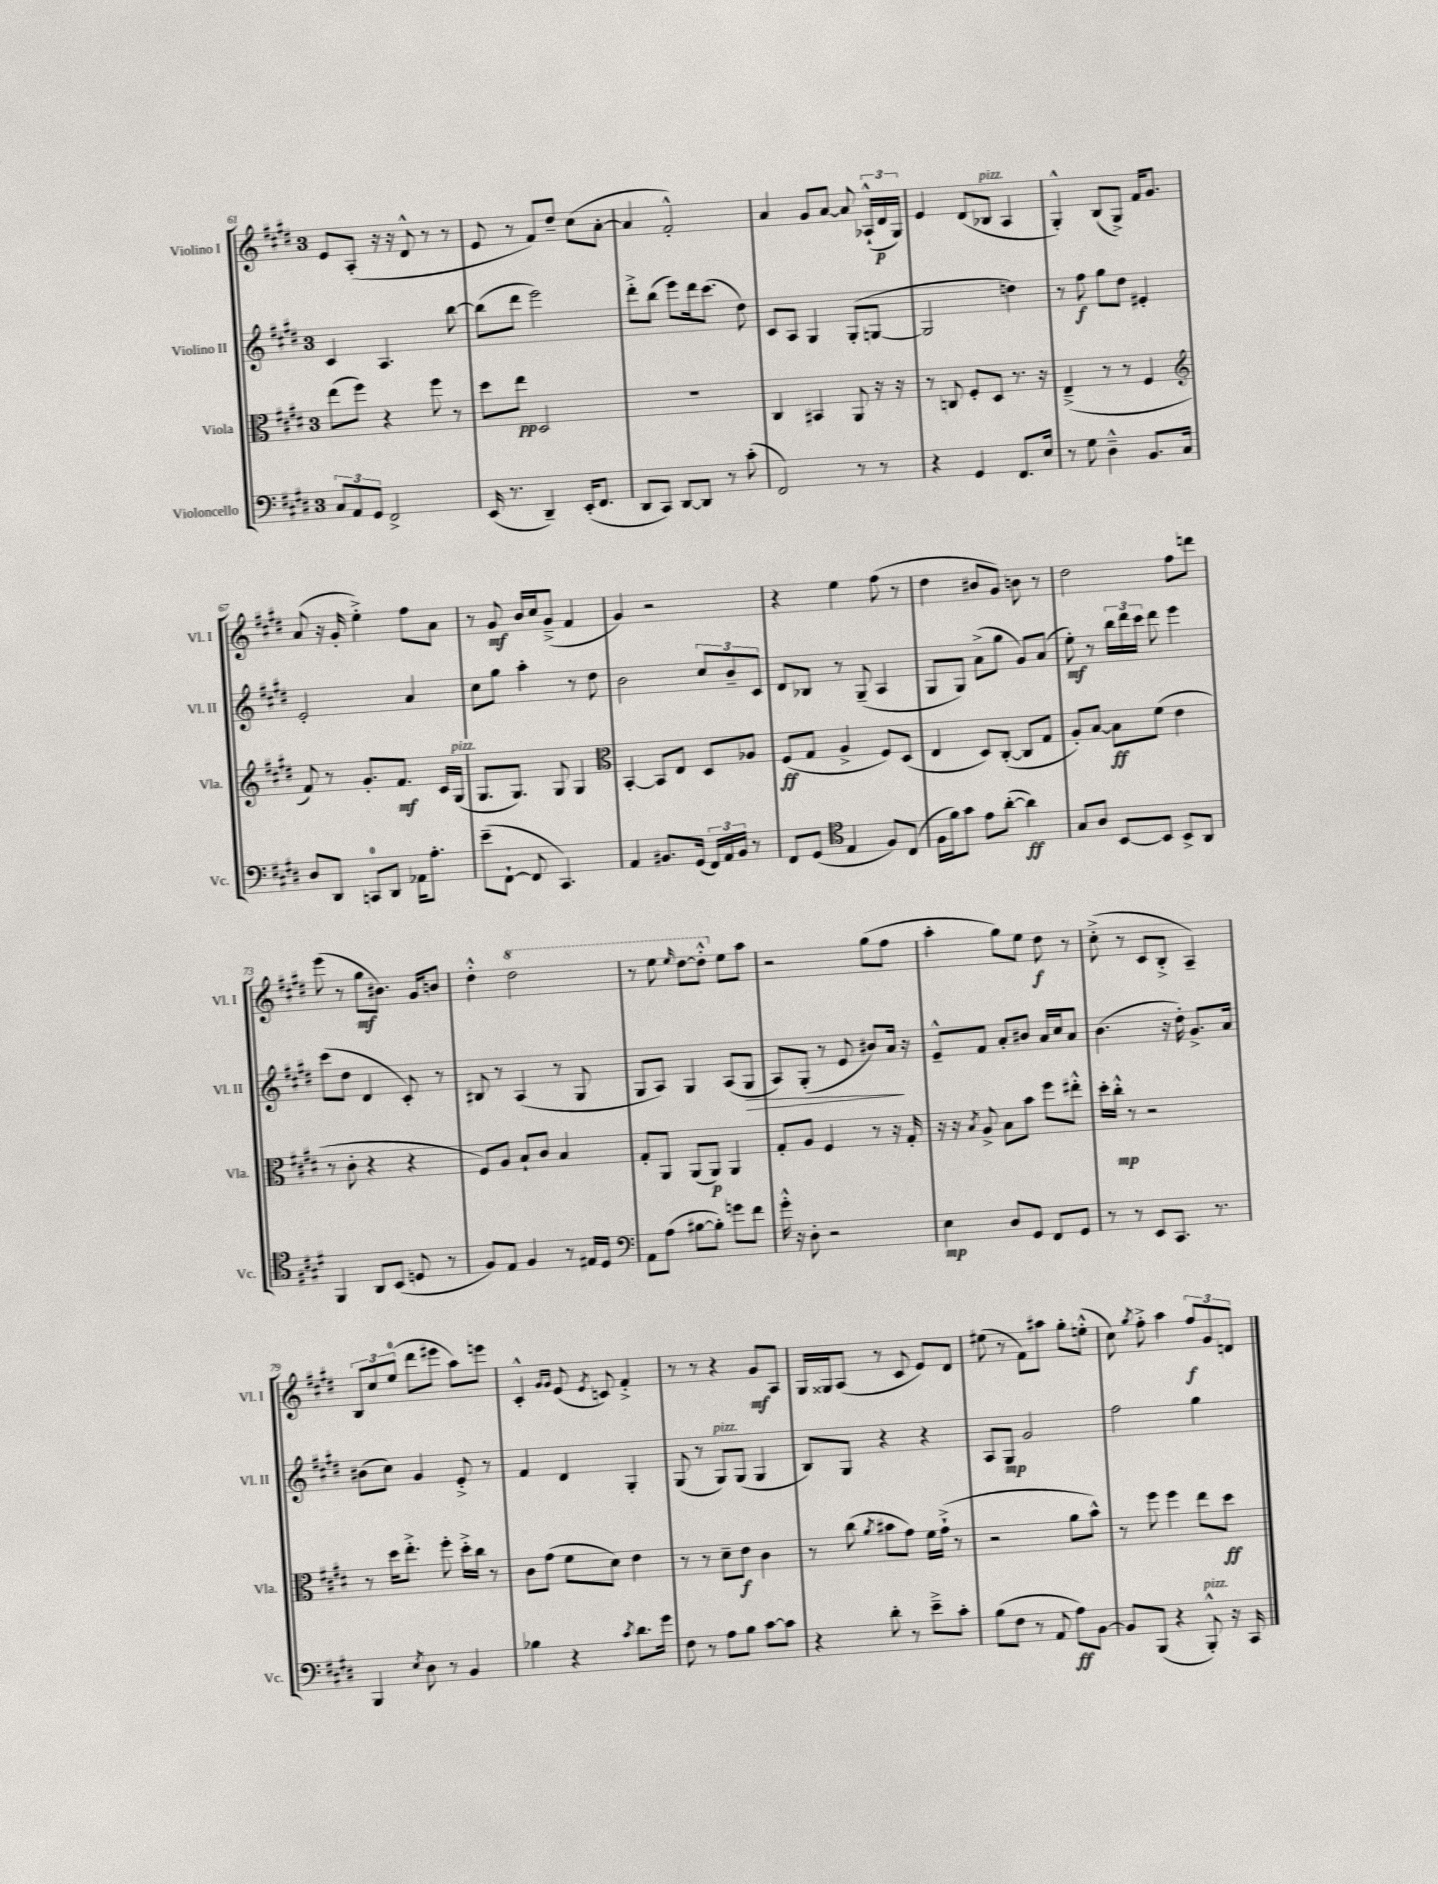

**kern	**dynam	**kern	**dynam	**kern	**dynam	**kern	**dynam
*part4	*part4	*part3	*part3	*part2	*part2	*part1	*part1
*staff4	*staff4	*staff3	*staff3	*staff2	*staff2	*staff1	*staff1
*I"Violoncello	*	*I"Viola	*	*I"Violino II	*	*I"Violino I	*
*I'Vc.	*	*I'Vla.	*	*I'Vl. II	*	*I'Vl. I	*
*clefF4	*	*clefC3	*	*clefG2	*	*clefG2	*
*k[f#c#g#d#]	*	*k[f#c#g#d#]	*	*k[f#c#g#d#]	*	*k[f#c#g#d#]	*
*M3/4	*	*M3/4	*	*M3/4	*	*M3/4	*
=61	=61	=61	=61	=61	=61	=61	=61
12C#/L	.	(8ee\L	.	4c#/	.	8e/L	.
12AA/	.	.	.	.	.	.	.
.	.	8ff#\J)	.	.	.	(8A'/J	.
12GG#/J	.	.	.	.	.	.	.
2FF#^/	.	4r	.	4.A/	.	16r	.
.	.	.	.	.	.	16r	.
.	.	.	.	.	.	8d#^^/	.
.	.	8ff#\	.	.	.	8r	.
.	.	8r	.	[8bb\	.	8r	.
=62	=62	=62	=62	=62	=62	=62	=62
(16EE/	.	8dd#\L	.	(8bb\L]	.	8e/	.
8.r	.	.	.	.	.	.	.
.	.	8ee\J	pp	8ddd#\J	.	8r	.
4DD#~/)	.	2D#/	.	2eee\)	.	8f#/L)	.
.	.	.	.	.	.	8dd#~/J	.
(16EE'/KL	.	.	.	.	.	(8cc#\L	.
8.FF#/J	.	.	.	.	.	.	.
.	.	.	.	.	.	[8a'\J	.
=63	=63	=63	=63	=63	=63	=63	=63
8DD#/L	.	2.r	.	8ddd#'^\L	.	4a/]	.
8CC#/J)	.	.	.	(8bb\J	.	.	.
[8DD#/L	.	.	.	8eee\L)	.	2f#'^^/)	.
8DD#/J]	.	.	.	16ddd#\k	.	.	.
.	.	.	.	(8.ccc#\J	.	.	.
8r	.	.	.	.	.	.	.
(8c#'\	.	.	.	8dd#\)	.	.	.
=64	=64	=64	=64	=64	=64	=64	=64
2FF#/)	.	4C#/	.	8c#/L	.	4a/	.
.	.	.	.	8A/J	.	.	.
.	.	4BB#X/	.	4G#/	.	8g#/L	.
.	.	.	.	.	.	[8a/J	.
8r	.	8AA/	.	(8G#'/L	.	8a/]	.
8r	.	16r	.	[8Gn/J	.	(24A-X`^^/LL	.
.	.	.	.	.	.	24d#/	p
.	.	16r	.	.	.	.	.
.	.	.	.	.	.	24G#/JJ)	.
=65	=65	=65	=65	=65	=65	=65	=65
4r	.	8r	.	2G/]	.	4e/	.
.	.	8Cn/	.	.	.	.	.
4GG#/	.	8F#'/L	.	.	.	(8d#/L	.
!	!	!	!	!	!	!LO:TX:a:i:t=pizz.	!
.	.	8D#/J	.	.	.	8B-X/J	.
8.FF#/L	.	8.r	.	4ddn\)	.	4A/	.
16E/Jk	.	16r	.	.	.	.	.
=66	=66	=66	=66	=66	=66	=66	=66
8r	.	(4E~^/	.	8r	.	4G#'^^/)	.
8G#\	.	.	.	8ff#\	f	.	.
4D#~^^\	.	8r	.	8gg#\L	.	(8B/L	.
.	.	8r	.	8dd#\J	.	8G#^/J)	.
8.BB/L	.	4F#/	.	4e#X'/	.	16f#/KL	.
.	.	.	.	.	.	8.g#/J	.
16C#/Jk	.	.	.	.	.	.	.
!!LO:LB:g=z
=67	=67	=67	=67	=67	=67	=67	=67
*	*	*clefG2	*	*	*	*	*
8D#/L	.	8f#/)	.	2e'/	.	(8a/	.
8DD#/J	.	8r	.	.	.	16r	.
.	.	.	.	.	.	16g#'/	.
8CCn/L	.	8.g#'/L	.	.	.	4ee'^\)	.
8DD#/J	.	.	.	.	.	.	.
.	.	8.f#/J	mf	.	.	.	.
16AA-X\KL	.	.	.	4a/	.	8ff#\L	.
8.A'\J	.	.	.	.	.	.	.
.	.	16c#/LL	.	.	.	8a\J	.
!	!	!LO:TX:a:i:t=pizz.	!	!	!	!	!
.	.	(16G#/JJ	.	.	.	.	.
=68	=68	=68	=68	=68	=68	=68	=68
(8e~\L	.	8.G#/L	.	8cc#\L	.	8r	.
[8FF#`\J	.	.	.	8gg#\J	.	8g#/	mf
.	.	8.G#/J)	.	.	.	.	.
8FF#/]	.	.	.	4aa'\	.	16b/LL	.
.	.	.	.	.	.	16cc#/J	.
4.CC#/)	.	8G#/	.	.	.	(8g#~^/J	.
.	.	4G#/	.	8r	.	4f#/	.
.	.	.	.	8dd#\	.	.	.
=69	=69	=69	=69	=69	=69	=69	=69
*	*	*clefC3	*	*	*	*	*
4AA/	.	[4BB'/	.	2b\	.	4g#/)	.
8.BB#X/L	.	8BB/L]	.	.	.	2r	.
.	.	8E/J	.	.	.	.	.
(16GG#/Jk	.	.	.	.	.	.	.
24FF#/LL)	.	8D#/L	.	12cc#/L	.	.	.
24AA/	.	.	.	.	.	.	.
24BB#/JJ	.	.	.	12b~/	.	.	.
8r	.	8A-X/J	.	.	.	.	.
.	.	.	.	12c#/J	.	.	.
=70	=70	=70	=70	=70	=70	=70	=70
8FF#/L	.	(8F#/L	ff	8d#/L	.	4r	.
(8GG#/J	.	8G#/J	.	8B-X/J	.	.	.
*clefC4	*	*	*	*	*	*	*
4E/	.	4A^/	.	8r	.	4ee\	.
.	.	.	.	(8G#~/	.	.	.
8F#/L)	.	8F#/L)	.	4A/	.	(8ff#\	.
(8C#/J	.	(8D#/J	.	.	.	8r	.
=71	=71	=71	=71	=71	=71	=71	=71
16F#\LL	.	4E/	.	8G#/L	.	4dd#\	.
16f#\J)	.	.	.	.	.	.	.
8g#\J	.	.	.	8G#/J)	.	.	.
8e\L	.	8D#/L)	.	(8a^\L	.	8b#X/L	.
([8a'\J	.	([8C#'/J	.	8gg#\J	.	8g#/J)	.
4a\])	ff	8C#/L]	.	8g#/L)	.	8bn\	.
.	.	8G#/J	.	(8a/J	.	8r	.
=72	=72	=72	=72	=72	=72	=72	=72
8G#/L	.	8A'/L)	.	8ee'\)	mf	2dd#\	.
8A/J	.	[8B/J	.	8r	.	.	.
[8BB/L	.	8B\L]	ff	24bb\LL	.	.	.
.	.	.	.	24ddd#\	.	.	.
.	.	.	.	24ccc#\JJ	.	.	.
8BB/J]	.	(8f#\J	.	8ddd#\	.	.	.
8BB^/L	.	4e\	.	4eee\	.	8ff#\L	.
8AA/J	.	.	.	.	.	8dddn\J	.
!!LO:LB:g=z
=73	=73	=73	=73	=73	=73	=73	=73
4FF#/	.	8r	.	(8ccc#\L	.	(8eee\	.
.	.	8c#'\	.	8dd#\J	.	8r	.
8AA/L	.	4r	.	4d#/	.	8gg#\L	mf
(8BB/J	.	.	.	.	.	8.b#X\J)	.
8Dn/	.	4r	.	8c#'/)	.	.	.
.	.	.	.	.	.	16g#/KL	.
8r	.	.	.	8r	.	8bn/J	.
=74	=74	=74	=74	=74	=74	=74	=74
8F#/L)	.	8F#/L)	.	8B#X/	.	4dd#'^^\	.
8E/J	.	8A/J	.	8r	.	.	.
*	*	*	*	*	*	*8va	*
4F#/	.	8B`/L	.	(4A/	.	2ddd#\	.
.	.	8c#/J	.	.	.	.	.
8r	.	4B/	.	8r	.	.	.
16E#X/LL	.	.	.	8G#/	.	.	.
16D#/JJ	.	.	.	.	.	.	.
=75	=75	=75	=75	=75	=75	=75	=75
*clefF4	*	*	*	*	*	*	*
8AA\L	.	8G#'/L	.	8G#/L	.	8r	.
(8A\J	.	8AA/J	.	8A/J)	.	8eee\	.
.	.	.	.	.	.	16qqeee/	.
[8B#X\L	.	(8AA/L	.	4G#/	.	[8ddd#\L	.
8B#'\J])	.	8AA/J)	p	.	.	8ddd#'^^\J]	.
*	*	*	*	*	*	*X8va	*
8gn\L	.	4AA/	.	(8A/L	.	8ee\L	.
!	!	!	!	!	!LO:HP:b	!	!
8f#\J	.	.	.	8G#/J	>	8aa\J	.
=76	=76	=76	=76	=76	=76	=76	=76
16g#'^^\	.	8G#'/L	.	8A/L)	.	2r	.
16r	.	.	.	.	.	.	.
8D#'\	.	8A/J	.	(8G#'/J	.	.	.
2r	.	4F#/	.	8r	.	.	.
.	.	.	.	8e/	.	.	.
.	.	8r	.	8b#X/L)	.	(8gg#\L	.
.	.	16r	.	16a/Jk	.	8ff#\J	.
.	.	16G#'/	.	16r	]	.	.
=77	=77	=77	=77	=77	=77	=77	=77
4E\	mp	16r	.	8e~^^/L	.	4aa'\	.
.	.	16r	.	.	.	.	.
.	.	8qB/	.	.	.	.	.
.	.	8A^/	.	8f#/J	.	.	.
8D#/L	.	8B\L	.	8a'/L	.	8gg#\L)	.
8GG#/J	.	8b\J	.	8b#X/J	.	8ee\J	.
8FF#/L	.	8ff#\L	.	16a/LL	.	8dd#\	f
.	.	.	.	16cc#/J	.	.	.
8GG#/J	.	8ee#X'^^\J	.	8a/J	.	8r	.
=78	=78	=78	=78	=78	=78	=78	=78
8r	.	16dd#'\LL	.	(4.b\	.	(8cc#'^\	.
.	.	16cc#'^^\JJ	mp	.	.	.	.
8r	.	8r	.	.	.	8r	.
8EE/L	.	2r	.	.	.	8c#/L	.
8.CC#/J	.	.	.	16r	.	8B'^/J	.
.	.	.	.	16dd#'\)	.	.	.
.	.	.	.	8.g#^/L	.	4A~/)	.
8.r	.	.	.	.	.	.	.
.	.	.	.	16a/Jk	.	.	.
!!LO:LB:g=z
=79	=79	=79	=79	=79	=79	=79	=79
4BBB/	.	8r	.	(8b#X\L	.	12B/L	.
.	.	.	.	.	.	12cc#/	.
.	.	16dd#\KL	.	8cc#\J)	.	.	.
.	.	.	.	.	.	(12ee/J	.
.	.	8.ee'^\J	.	.	.	.	.
8qE/	.	.	.	.	.	.	.
8D#\	.	.	.	4g#/	.	8ddd#\L	.
8r	.	8ff#'\	.	.	.	8eee#X\J	.
4BB/	.	16dd#'^\LL	.	8e'^/	.	8aa\L)	.
.	.	16cc#\JJ	.	.	.	.	.
.	.	8r	.	8r	.	8eeen\J	.
=80	=80	=80	=80	=80	=80	=80	=80
4B-X\	.	8c#\L	.	4f#/	.	4c#'^^/	.
.	.	(8g#\J	.	.	.	.	.
.	.	.	.	.	.	16qqg#/LL	.
.	.	.	.	.	.	16qqg#/JJ	.
4r	.	8f#\L	.	4d#/	.	(8e/	.
.	.	.	.	.	.	8qe/	.
.	.	8d#\J)	.	.	.	8cn/)	.
8qc#/	.	.	.	.	.	.	.
8.d#\L	.	4e\	.	4G#'/	.	4f#'^/	.
16g#\Jk	.	.	.	.	.	.	.
=81	=81	=81	=81	=81	=81	=81	=81
8F#\	.	8r	.	(8G#/	.	8r	.
8r	.	8r	.	8r	.	8r	.
!	!	!	!	!LO:TX:a:i:t=pizz.	!	!	!
8A\L	.	8d#~\L	.	8G#/L)	.	4r	.
8B\J	.	8e\J	f	(8G#/J	.	.	.
[8c#\L	.	4c#\	.	4G#/	.	8g#/L	mf
8c#\J]	.	.	.	.	.	8A/J	.
=82	=82	=82	=82	=82	=82	=82	=82
4r	.	8r	.	8B/L)	.	16G#/LL	.
.	.	.	.	.	.	16G##X/J	.
.	.	(8cc#\	.	8G#/J	.	(8A/J	.
.	.	8qa/	.	.	.	.	.
8d#'\	.	8b#X\L	.	4r	.	8r	.
8r	.	8g#\J)	.	.	.	8c#/	.
8e~^\L	.	16f#\LL	.	4r	.	8e/L)	.
.	.	(16g#`^\JJ	.	.	.	.	.
8c#'\J	.	8r	.	.	.	8d#/J	.
=83	=83	=83	=83	=83	=83	=83	=83
(8B\L	.	2r	.	8A/L	.	(8ee#X\	.
8F#\J	.	.	.	8G#/J	mp	8r	.
8r	.	.	.	2g#/	.	8f#\L)	.
8AA/	.	.	.	.	.	8aa#X\J	.
8A\L)	ff	8a\L	.	.	.	8gg#'\L	.
[8BB\J	.	8b^^\J)	.	.	.	(8een'^^\J	.
=84	=84	=84	=84	=84	=84	=84	=84
8BB/L]	.	8r	.	2ff#\	.	8cc#\)	.
.	.	.	.	.	.	8qgg#/	.
(8BBB/J	.	8ff#\	.	.	.	8ff#'^\	.
4r	.	4ff#\	.	.	.	4aa\	.
!LO:TX:a:i:t=pizz.	!	!	!	!	!	!	!
8BBB'^^/)	.	8ee\L	.	4gg#\	.	12ff#/L	f
.	.	.	.	.	.	12g#/	.
16r	.	8dd#\J	ff	.	.	.	.
.	.	.	.	.	.	12dn/J	.
16CC#/	.	.	.	.	.	.	.
==	==	==	==	==	==	==	==
*-	*-	*-	*-	*-	*-	*-	*-
